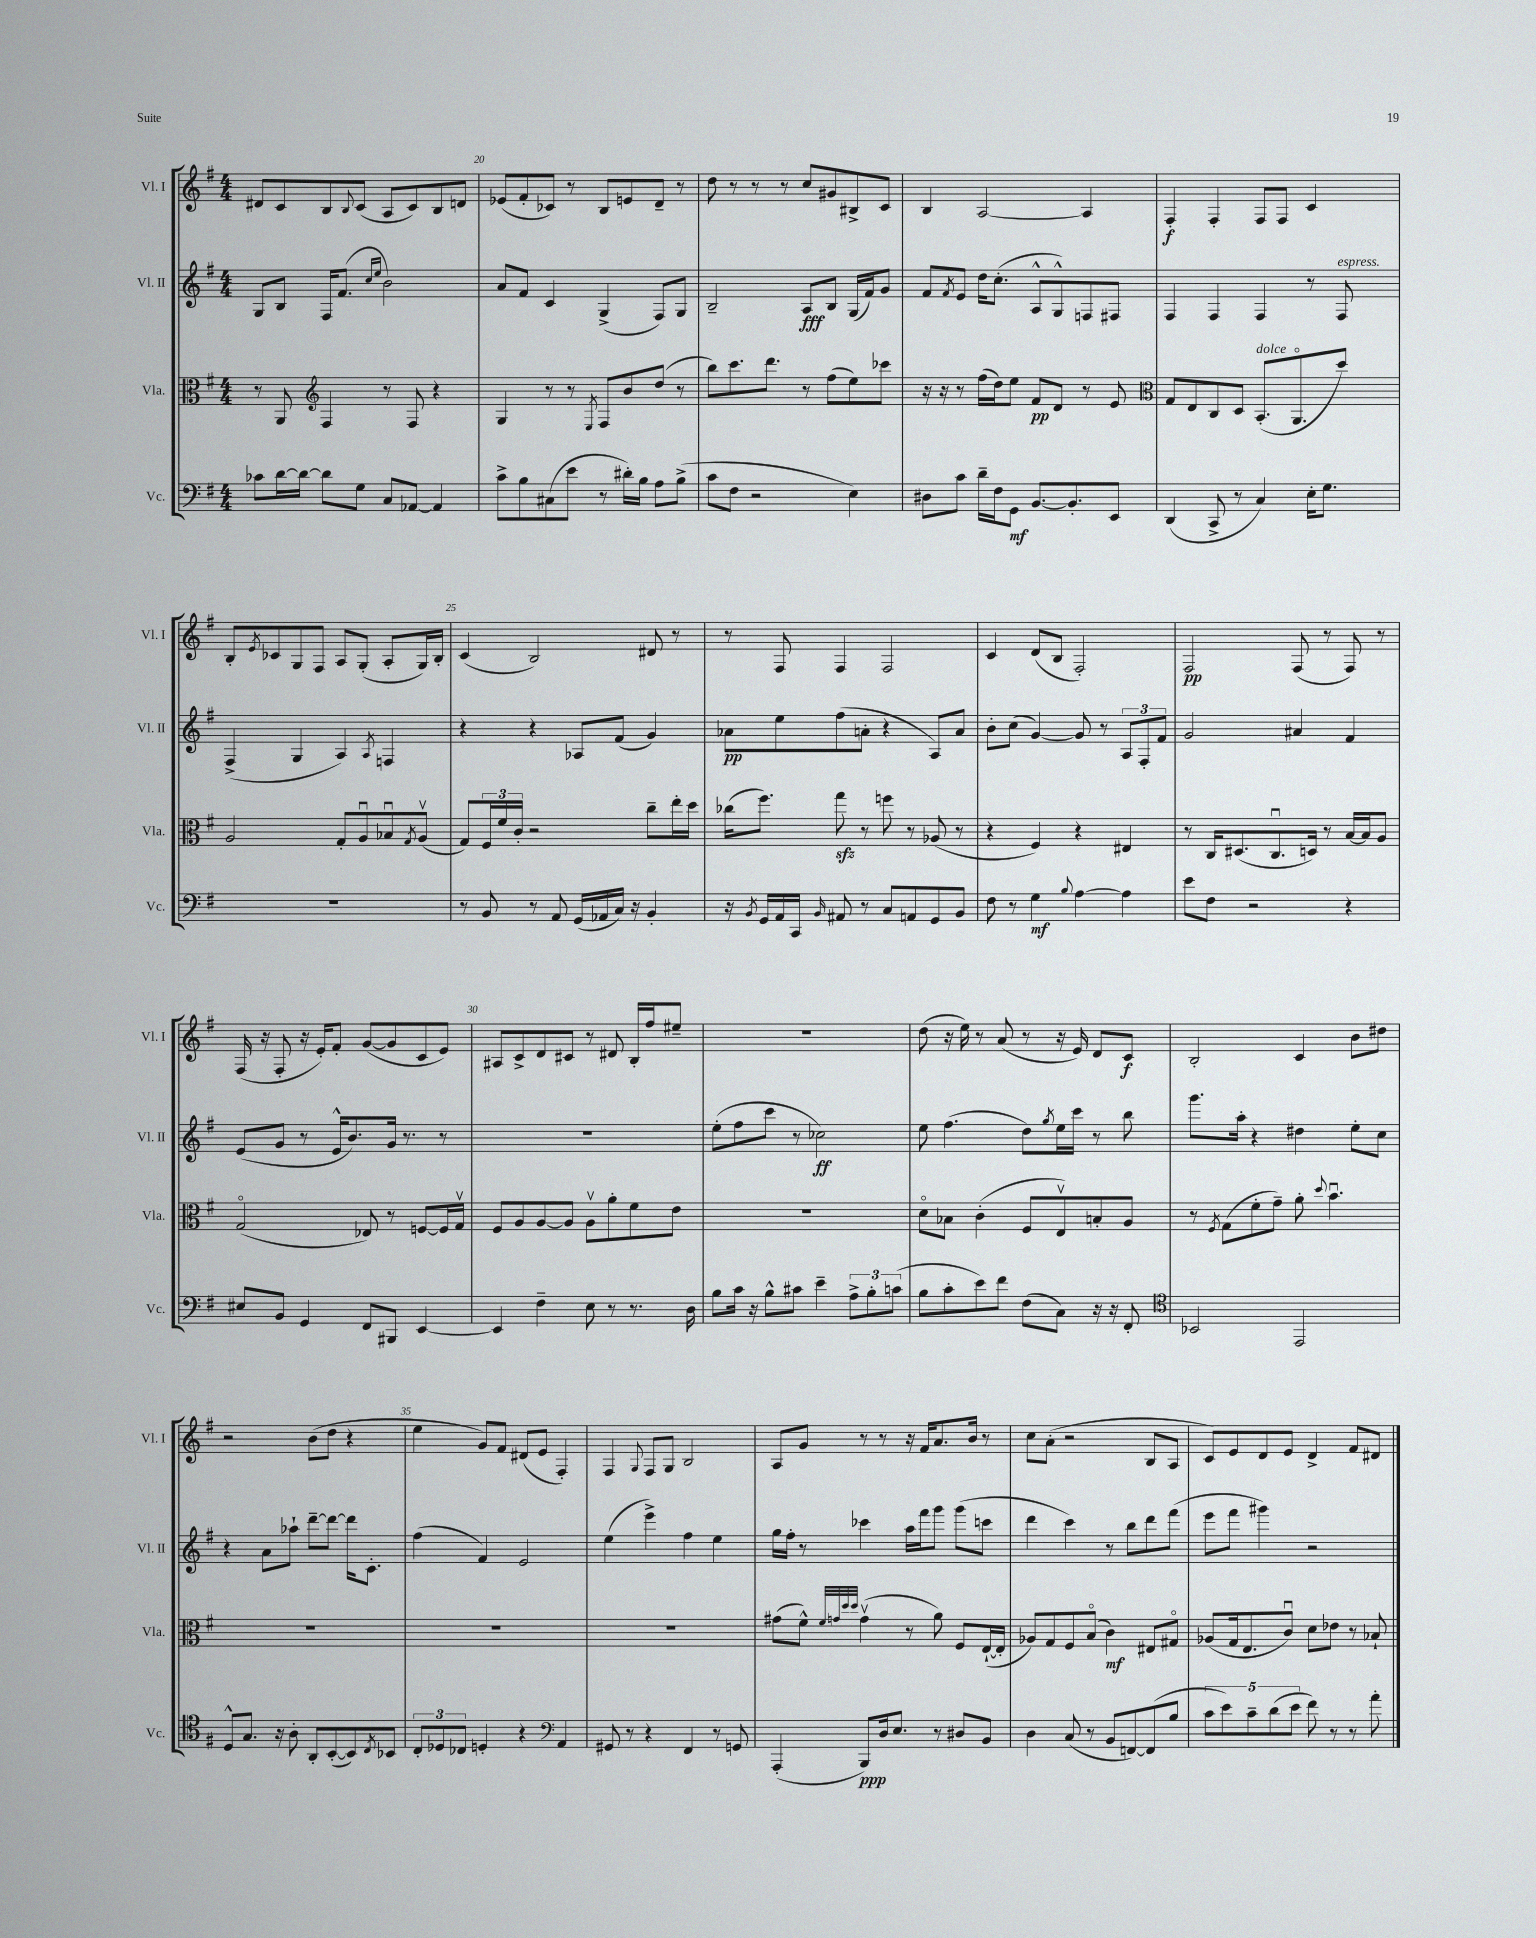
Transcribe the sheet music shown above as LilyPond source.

<<
\new StaffGroup <<
\new Staff = "s0" \with { instrumentName = "Vl. I" shortInstrumentName = "Vl. I" } {
    \clef treble \key g \major \numericTimeSignature \time 4/4
    dis'8 c'8 b8 \appoggiatura { b8 } c'8( a8 c'8) b8 d'8 |
    ees'8( fis'8-. ces'8) r8 b8 e'8 d'8-- r8 |
    d''8 r8 r8 r8 c''8 gis'8 bis8-> c'8 |
    b4 a2~ a4 |
    fis4-.\f fis4-. fis8 fis8 c'4 |
    b8-. \acciaccatura { e'8 } ces'8 g8 fis8 a8 g8-.( a8-. g16) b16-. |
    c'4( b2) dis'8 r8 |
    r8 fis8 fis4 fis2 |
    c'4 d'8( b8 fis2-.) |
    fis2\pp fis8( r8 fis8) r8 |
    fis16( r16 fis8-. r16 e'16-.) fis'8-. g'8~( g'8 c'8 e'8) |
    ais8 c'8-> d'8 cis'8 r8 dis'8 b16-. fis''16 eis''8-- |
    R1 |
    d''8( r16 e''16) r8 a'8( r8 r16 e'16) d'8 c'8\f |
    b2-. c'4 b'8 dis''8 |
    r2 b'8( d''8 r4 |
    e''4 g'8) fis'8 dis'8( e'8 fis4-.) |
    fis4 \appoggiatura { g8 } fis8 g8 b2 |
    a8 g'8 r8 r8 r16 fis'16 a'8. b'16 r8 |
    c''8 a'8-.( r2 b8 a8 |
    c'8) e'8 d'8 e'8 d'4-> fis'8 dis'8 \bar "|." |
}
\new Staff = "s1" \with { instrumentName = "Vl. II" shortInstrumentName = "Vl. II" } {
    \clef treble \key g \major \numericTimeSignature \time 4/4
    g8 b8 fis16 fis'8.( \grace { c''16 e''16 } b'2) |
    a'8 fis'8 c'4 g4->( fis8) g8 |
    b2-- a8\fff b8 g16( fis'16) g'8 |
    fis'8 \acciaccatura { fis'8 } e'8 d''16 c''8.-.( a8-^ g8-^) f8 fis8 |
    fis4 fis4 fis4 r8 fis8^\markup { \italic "espress." } |
    fis4->( g4 a4) \acciaccatura { a8 } f4 |
    r4 r4 aes8 fis'8( g'4) |
    aes'8\pp e''8 fis''8( a'8-. r4 a8) a'8 |
    b'8-. c''8( g'4~) g'8 r8 \tuplet 3/2 { a8 fis8-. fis'8 } |
    g'2 ais'4 fis'4 |
    e'8( g'8 r8 e'16-^ b'8.) g'16 r8. r8 |
    R1 |
    e''8-.( fis''8 c'''8 r8 ces''2\ff) |
    e''8 fis''4.( d''8) \acciaccatura { g''8 } e''16 c'''16 r8 b''8 |
    g'''8. a''16-. r4 dis''4 e''8-. c''8 |
    r4 a'8 aes''8-! d'''8~-- d'''8~ d'''16 c'8.-. |
    fis''4( fis'4) e'2 |
    e''4( e'''4->) fis''4 e''4 |
    g''16 fis''16-. r8 ces'''4 a''16 fis'''16 g'''8 g'''8( c'''8 |
    d'''4 c'''4) r8 b''8 d'''8 fis'''8( |
    e'''8 fis'''8 gis'''4) r2 \bar "|." |
}
\new Staff = "s2" \with { instrumentName = "Vla." shortInstrumentName = "Vla." } {
    \clef alto \key g \major \numericTimeSignature \time 4/4
    r8 a,8 \clef treble fis4 r8 fis8 r4 |
    g4 r8 r8 \acciaccatura { e8 } fis8 b'8 d''8( r8 |
    b''8) c'''8. d'''8. r8 fis''8( e''8) ces'''8 |
    r16 r16 r8 fis''16( d''16) e''8 fis'8\pp d'8 r8 e'8 |
    \clef alto g8 e8 c8 d8 b,8.-.^\markup { \italic "dolce" }( a,8.\flageolet d''8) |
    a2 g8-. a8\downbow bes8\downbow \acciaccatura { g8 } a8\upbow( |
    g8) \tuplet 3/2 { fis16 fis'16 c'16-. } r2 c''8-- e''16-. d''16 |
    ces''16( fis''8.) g''8\sfz r8 f''8 r8 aes8( r8 |
    r4 fis4) r4 eis4 |
    r8 c16 dis8.( c8.\downbow d16) r8 b16~ b16 a8 |
    g2\flageolet( ees8) r8 f8~ f16 g16\upbow |
    fis8 a8 a8~ a8 a8\upbow a'8-. fis'8 e'8 |
    R1 |
    d'8\flageolet bes8 c'4-.( fis8 e8\upbow) b8-. a8 |
    r8 \acciaccatura { fis8 } g8( fis'8-. g'8--) a'8-. \appoggiatura { d''8 } b'4.\downbow |
    R1 |
    R1 |
    R1 |
    gis'8( fis'8-^) \grace { fis'32 g'32 d''32 d''32 } g'4\upbow( r8 a'8) fis8 e16~-!( e16-. |
    aes8) g8 fis8 b8\flageolet( c'4\mf) eis8 gis8\flageolet |
    aes8( g16 e8. c'8\downbow) d'8 ees'8 r8 bes8-! \bar "|." |
}
\new Staff = "s3" \with { instrumentName = "Vc." shortInstrumentName = "Vc." } {
    \clef bass \key g \major \numericTimeSignature \time 4/4
    ces'8 d'16~ d'16~ d'8 g8 c8 aes,8~ aes,4 |
    c'8-> b8 cis8( e'8 r8 dis'16-.) b16 a8 b8->( |
    c'8 fis8 r2 e4) |
    dis8 c'8 d'16-- fis16 g,8\mf b,8.~ b,8.-. e,8 |
    d,4( c,8-> r8 c4) e16-. g8. |
    R1 |
    r8 b,8 r8 a,8 g,16( aes,16 c16) r16 b,4-. |
    r16 \acciaccatura { b,8 } g,16 a,16 c,16 \grace { b,16 } ais,8 r8 c8 a,8 g,8 b,8 |
    fis8 r8 g4\mf \appoggiatura { b8 } a4~ a4 |
    e'8 fis8 r2 r4 |
    eis8 b,8 g,4 fis,8 bis,,8 e,4~ |
    e,4 fis4-- e8 r8 r8. d16 |
    b8 c'16 r16 b8-^ cis'8 e'4-- \tuplet 3/2 { a8-> b8-. c'8( } |
    b8 c'8-. e'8) fis'8 fis8( c8) r16 r16 fis,8-. |
    \clef tenor bes,2 e,2 |
    d8-^ g8. r16 a8-. a,8-. b,8~-.( b,8) \acciaccatura { c8 } bes,8 |
    \tuplet 3/2 { c8-. des8 ces8 } d4-. r4 \clef bass a,4 |
    gis,8 r8 r4 fis,4 r8 g,8 |
    a,,4-.( b,,8\ppp) d16 e8. r8 dis8 b,8 |
    d4 c8( r8 b,8 f,8~) f,8( b8 |
    \tuplet 5/4 { c'8 e'8) c'8-- d'8( e'8 } fis'8) r8 r8 a'8-. \bar "|." |
}
>>
>>
\layout { \context { \Score currentBarNumber = #19 \override BarNumber.break-visibility = ##(#f #t #t) barNumberVisibility = #(every-nth-bar-number-visible 5) } }
